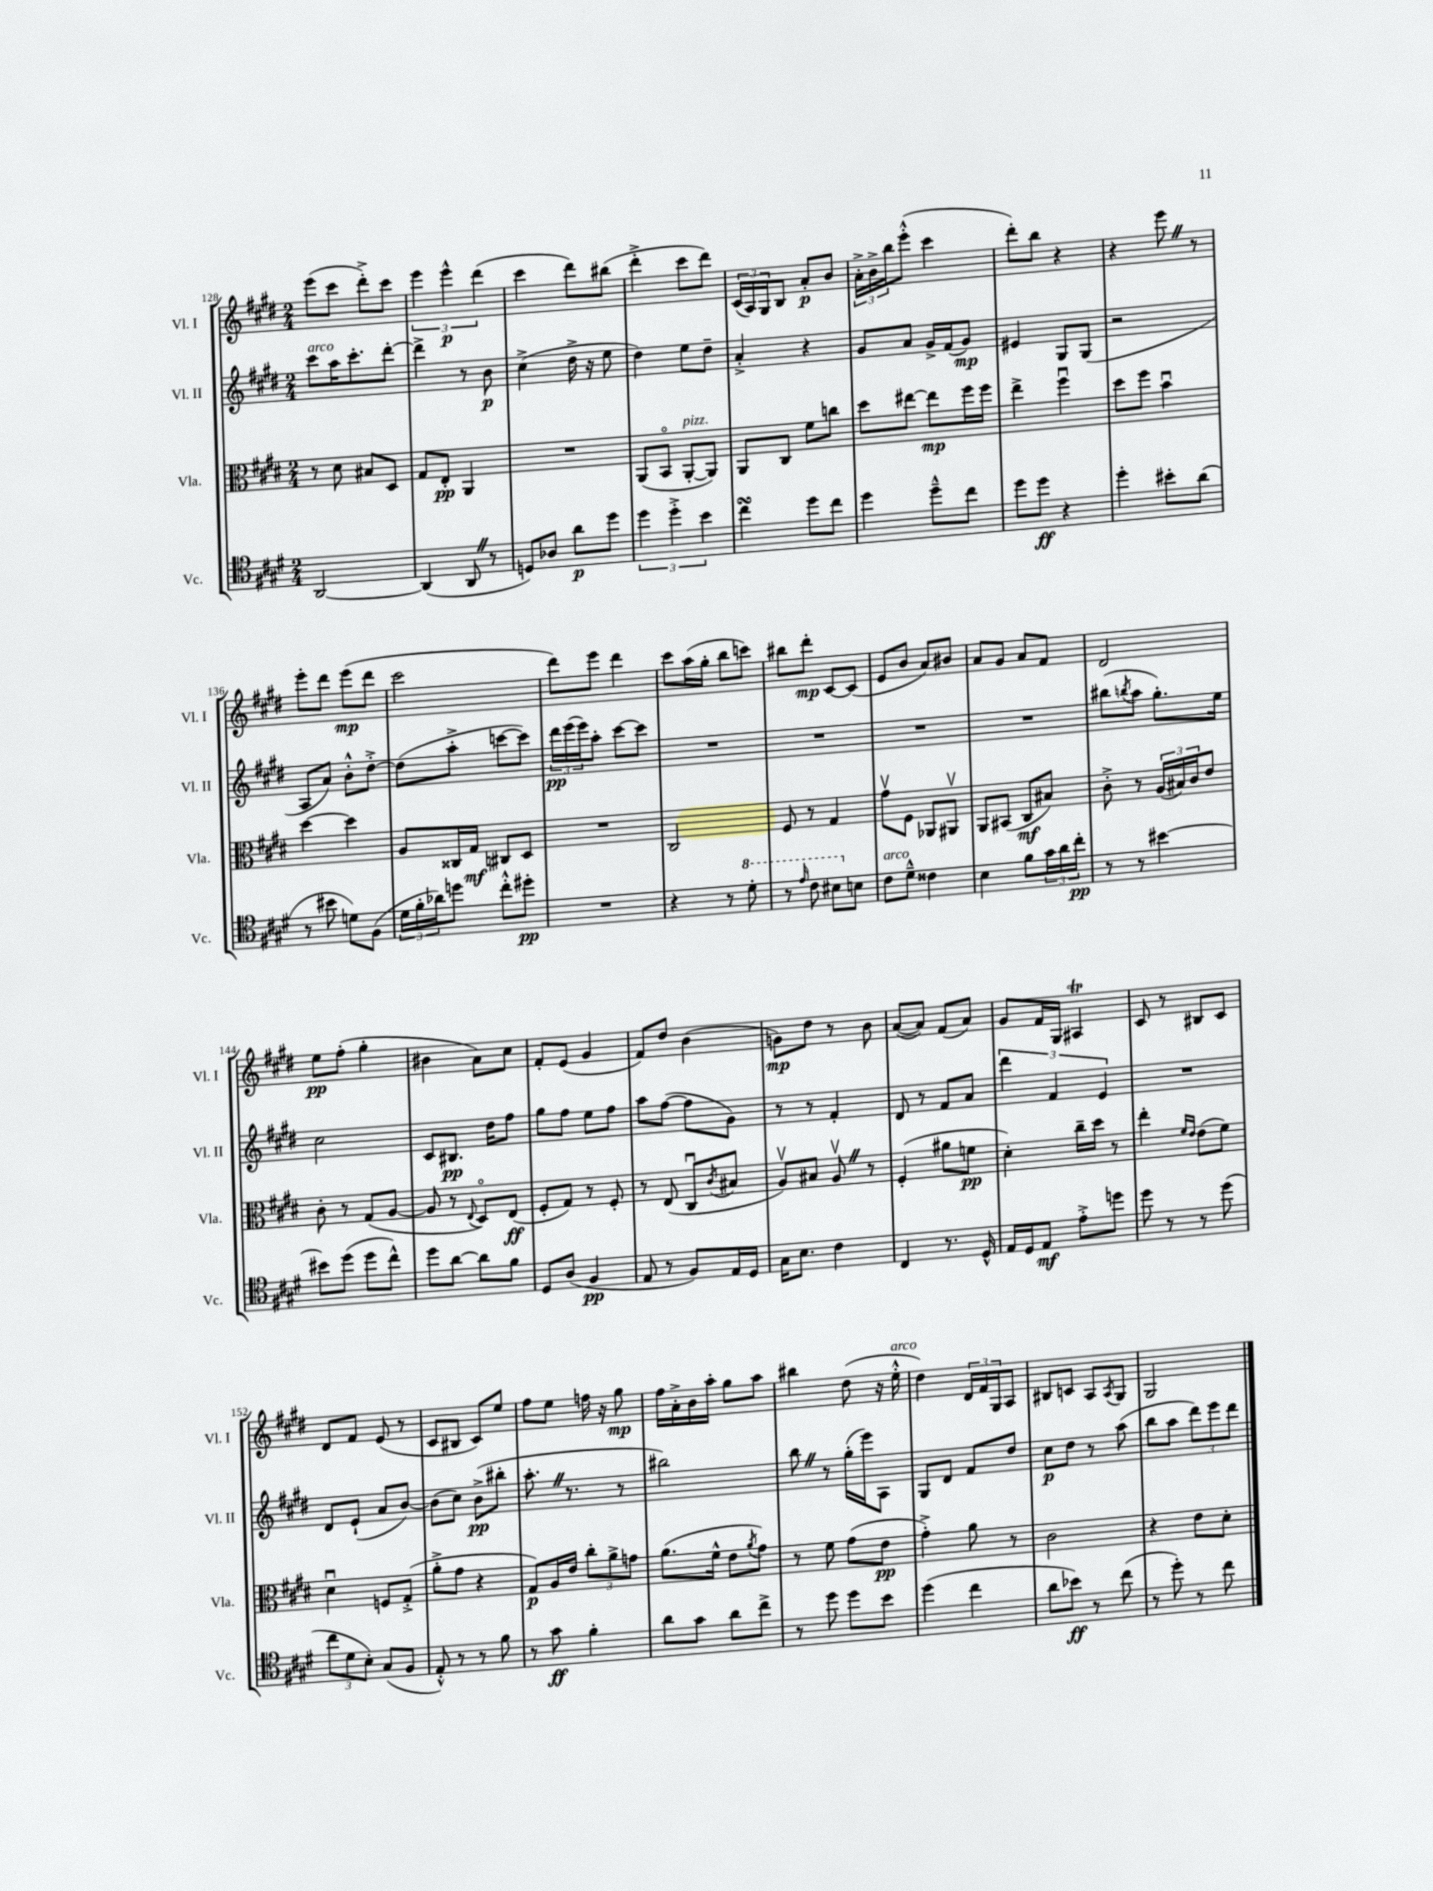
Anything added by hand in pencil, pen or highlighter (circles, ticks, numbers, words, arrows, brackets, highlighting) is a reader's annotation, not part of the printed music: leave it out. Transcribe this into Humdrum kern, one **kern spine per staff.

**kern	**dynam	**kern	**dynam	**kern	**dynam	**kern	**dynam
*part4	*part4	*part3	*part3	*part2	*part2	*part1	*part1
*staff4	*staff4	*staff3	*staff3	*staff2	*staff2	*staff1	*staff1
*I"Vc.	*	*I"Vla.	*	*I"Vl. II	*	*I"Vl. I	*
*I'Vc.	*	*I'Vla.	*	*I'Vl. II	*	*I'Vl. I	*
*clefC4	*	*clefC3	*	*clefG2	*	*clefG2	*
*k[f#c#g#d#]	*	*k[f#c#g#d#]	*	*k[f#c#g#d#]	*	*k[f#c#g#d#]	*
*M2/4	*	*M2/4	*	*M2/4	*	*M2/4	*
=128	=128	=128	=128	=128	=128	=128	=128
!	!	!	!	!LO:TX:a:i:t=arco	!	!	!
[2AA/	.	8r	.	8ccc#\L	.	(8eee\L	.
.	.	8d#\	.	16aa\K	.	8ccc#\J	.
.	.	.	.	8.ccc#'\	.	.	.
.	.	8B#X/L	.	.	.	8ddd#'^\L)	.
.	.	8D#/J	.	[8ddd#'\J	.	8ccc#\J	.
=129	=129	=129	=129	=129	=129	=129	=129
(4AA/]	.	8G#/L	.	4ddd#^\]	.	6eee\	.
.	.	8E'/J	pp	.	.	.	.
.	.	.	.	.	.	6eee^^\	p
8AAZ/	.	4AA/	.	8r	.	.	.
.	.	.	.	.	.	(6ddd#\	.
8r	.	.	.	8b\	p	.	.
=130	=130	=130	=130	=130	=130	=130	=130
8Dn/L)	.	2r	.	(4cc#^\	.	4ccc#\	.
8A-X/J	.	.	.	.	.	.	.
8a\L	p	.	.	16dd#^\	.	8ddd#\L)	.
.	.	.	.	16r	.	.	.
8dd#\J	.	.	.	8ee\	.	(8bb#X\J	.
=131	=131	=131	=131	=131	=131	=131	=131
6dd#\	.	(8AA/L	.	4dd#\)	.	4ddd#'^\	.
.	.	8BB/J	.	.	.	.	.
6dd#'^\	.	.	.	.	.	.	.
!	!	!LO:TX:a:i:t=pizz.	!	!	!	!	!
.	.	[8AA'/L	.	8ee\L	.	8ccc#\L	.
6b\	.	.	.	.	.	.	.
.	.	8AA/J])	.	8dd#~\J	.	8ddd#\J)	.
=132	=132	=132	=132	=132	=132	=132	=132
4cc#sSSS\	.	8AA/L	.	4a'^/	.	(24c#/LL	.
.	.	.	.	.	.	24A/)	.
.	.	.	.	.	.	24G#/J	.
.	.	8C#/J	.	.	.	8B/J	.
8dd#\L	.	8f#\L	.	4r	.	8a'/L	p
8cc#\J	.	8ccn\J	.	.	.	8b/J	.
=133	=133	=133	=133	=133	=133	=133	=133
4dd#\	.	8dd#\L	.	8g#/L	.	24a'^\LL	.
.	.	.	.	.	.	24b^\	.
.	.	.	.	.	.	24bb\J	.
.	.	[8ee#X\J	.	8a/J	.	(8eee'^^\J	.
8dd#~^^\L	.	8ee#\L]	mp	16g#^/LL	.	4ccc#\	.
.	.	.	.	(16f#/J	.	.	.
8cc#\J	.	16ff#\L	.	8g#/J)	mp	.	.
.	.	16ff#\JJ	.	.	.	.	.
=134	=134	=134	=134	=134	=134	=134	=134
8dd#\L	.	4ee^\	.	4e#X/	.	8ddd#'\L)	.
8dd#\J	ff	.	.	.	.	8bb\J	.
4r	.	4ff#u\	.	8G#/L	.	4r	.
.	.	.	.	(8G#/J	.	.	.
=135	=135	=135	=135	=135	=135	=135	=135
4dd#'\	.	8dd#\L	.	2r	.	4r	.
.	.	8ff#\J	.	.	.	.	.
8b#X'\L	.	4bu\	.	.	.	8eeeZ\	.
(8a\J	.	.	.	.	.	8r	.
!!LO:LB:g=z
=136	=136	=136	=136	=136	=136	=136	=136
8r	.	[4dd#\	.	8A/L	.	8eee'\L	.
8b#X\	.	.	.	8a/J)	.	8ddd#\J	.
8dn\L)	.	4dd#\]	.	8b'^^\L	.	(8eee\L	mp
(8F#\J	.	.	.	[8dd#'^\J	.	8ddd#\J	.
=137	=137	=137	=137	=137	=137	=137	=137
24d#\LL	.	8A/L	.	(8dd#\L]	.	2ccc#\	.
24f#'\	.	.	.	.	.	.	.
24a-X\J)	.	.	.	.	.	.	.
8ddn\J	.	16C##X/L	.	8aa'^\J	.	.	.
.	.	16G#/JJ	mf	.	.	.	.
8cc#'^^\L	.	8C#X/L	.	[8cccn\L	.	.	.
8dd#X'\J	pp	8D#/J	.	8ccc\J])	.	.	.
=138	=138	=138	=138	=138	=138	=138	=138
2r	.	2r	.	24ddd#\LL	pp	8ddd#\L)	.
.	.	.	.	(24eee\	.	.	.
.	.	.	.	24eee\J)	.	.	.
.	.	.	.	8aa'\J	.	8eee\J	.
.	.	.	.	[8ccc#\L	.	4ddd#\	.
.	.	.	.	8ccc#\J]	.	.	.
=139	=139	=139	=139	=139	=139	=139	=139
4r	.	2C#/	.	2r	.	8ccc#\L	.
.	.	.	.	.	.	(16aa\L	.
.	.	.	.	.	.	16gg#'\JJ	.
8r	.	.	.	.	.	8bb\L	.
*8va	*	*	*	*	*	*	*
8dd#'\	.	.	.	.	.	8cccn\J)	.
=140	=140	=140	=140	=140	=140	=140	=140
8r	.	8F#/	.	2r	.	8bb#X\L	.
16qqee/	.	.	.	.	.	.	.
8cc#\	.	8r	.	.	.	8ddd#'\J	mp
8b#X\L	.	4G#/	.	.	.	[8c#/L	.
*X8va	*	*	*	*	*	*	*
8Bn\J	.	.	.	.	.	(8c#/J]	.
=141	=141	=141	=141	=141	=141	=141	=141
!LO:TX:a:i:t=arco	!	!	!	!	!	!	!
8c#\L	.	8g#v\L	.	2r	.	8e/L	.
8d#~^^\J	.	8F#\J	.	.	.	8b/J	.
4c##X\	.	8AA-X/L	.	.	.	8a/L)	.
.	.	8AA#Xv/J	.	.	.	8b#X/J	.
=142	=142	=142	=142	=142	=142	=142	=142
4B\	.	8AA/L	.	2r	.	8a/L	.
.	.	(8BB#X/J	.	.	.	8g#/J	.
8f#\L	.	8C#/L	mf	.	.	8a/L	.
24g#\L	.	8B#X/J)	.	.	.	8f#/J	.
24a\	.	.	.	.	.	.	.
24cc#'\JJ	pp	.	.	.	.	.	.
=143	=143	=143	=143	=143	=143	=143	=143
8r	.	8c#'^\	.	(8bb#X\L	.	2d#/	.
.	.	.	.	8qbbn/	.	.	.
8r	.	8r	.	8aa\J	.	.	.
[4b#X\	.	(24A/LL	.	8.gg#'\L)	.	.	.
.	.	24B#X/)	.	.	.	.	.
.	.	24c#/J	.	.	.	.	.
.	.	8e/J	.	.	.	.	.
.	.	.	.	16ee\Jk	.	.	.
!!LO:LB:g=z
=144	=144	=144	=144	=144	=144	=144	=144
8b#X\L]	.	8c#'\	.	2cc#\	.	8ee\L	pp
(8dd#\J	.	8r	.	.	.	(8ff#'\J	.
8dd#\L	.	(8G#/L	.	.	.	4gg#'\	.
8cc#^^\J)	.	[8A/J	.	.	.	.	.
=145	=145	=145	=145	=145	=145	=145	=145
8dd#\L	.	8A/]	.	8c#/L	.	4b#X\	.
[8a\J	.	8r	.	8.B#X/J	pp	.	.
.	.	8qqE/	.	.	.	.	.
8a\L]	.	8D#/L)	.	.	.	8a\L)	.
.	.	.	.	16dd#\KL	.	.	.
8f#\J	.	(8E/J	ff	8ff#\J	.	8cc#\J	.
=146	=146	=146	=146	=146	=146	=146	=146
8D#/L	.	8F#'/L	.	8gg#\L	.	8f#'/L	.
(8A/J	.	8G#/J)	.	8ff#\J	.	(8e/J	.
4F#/	pp	8r	.	8ee\L	.	4g#/	.
.	.	8F#'/	.	8ff#\J	.	.	.
=147	=147	=147	=147	=147	=147	=147	=147
8E/	.	8r	.	8aa\L	.	8f#/L)	.
8r	.	(8E/	.	([8ff#\J	.	8dd#/J	.
8F#/L)	.	8C#u/L	.	8ff#\L]	.	(4b\	.
.	.	8qc#/	.	.	.	.	.
16E/L	.	8B#X/J	.	8g#\J)	.	.	.
16D#/JJ	.	.	.	.	.	.	.
=148	=148	=148	=148	=148	=148	=148	=148
16G#\KL	.	8Av/L)	.	8r	.	8gn\L)	mp
8.B\J	.	.	.	.	.	.	.
.	.	8B#X/J	.	8r	.	8dd#\J	.
4c#\	.	8AvZ/	.	4f#'/	.	8r	.
.	.	8r	.	.	.	8b\	.
=149	=149	=149	=149	=149	=149	=149	=149
4C#/	.	(4F#'/	.	8d#/	.	([8a/L	.
.	.	.	.	8r	.	8a/J])	.
8.r	.	8a#X\L	.	8f#/L	.	(8f#/L	.
.	.	8fn\J	pp	8a/J	.	8a/J)	.
16D#^^/	.	.	.	.	.	.	.
=150	=150	=150	=150	=150	=150	=150	=150
16E/LL	.	4d#'\)	.	6ddd#\	.	8g#/L	.
16D#/J	.	.	.	.	.	.	.
8E/J	mf	.	.	.	.	16f#/L	.
.	.	.	.	6f#/	.	.	.
.	.	.	.	.	.	16G#/JJ	.
8e'^\L	.	16cc#~\LL	.	.	.	4A#Xt/	.
.	.	16dd#\JJ	.	.	.	.	.
.	.	.	.	6e/	.	.	.
8ddn\J	.	8r	.	.	.	.	.
=151	=151	=151	=151	=151	=151	=151	=151
8dd#\	.	4ee'\	.	2r	.	8c#/	.
8r	.	.	.	.	.	8r	.
.	.	16qqf#/LL	.	.	.	.	.
.	.	16qqe/JJ	.	.	.	.	.
8r	.	(8e\L	.	.	.	8B#X/L	.
(8dd#\	.	8f#\J)	.	.	.	8c#/J	.
!!LO:LB:g=z
=152	=152	=152	=152	=152	=152	=152	=152
12cc#\L	.	4d#u\	.	8d#/L	.	8d#/L	.
12d#\	.	.	.	.	.	.	.
.	.	.	.	(8e`/J	.	8f#/J	.
12B'\J)	.	.	.	.	.	.	.
(8G#/L	.	8Fn/L	.	8a/L	.	(8e/	.
8F#/J	.	(8G#'^/J	.	[8b/J)	.	8r	.
=153	=153	=153	=153	=153	=153	=153	=153
8E'^^/)	.	8a'^\L	.	(8b\L]	.	8c#/L	.
8r	.	8g#\J	.	8cc#\J)	.	8B#X/J	.
8r	.	4r	.	(8b^\L	pp	8c#/L)	.
8f#\	.	.	.	8bb#X'\J	.	8ee/J	.
=154	=154	=154	=154	=154	=154	=154	=154
8r	.	8G#/L)	p	8.aa'Z\	.	8ff#\L	.
8g#\	ff	16A/L	.	.	.	8ee\J	.
.	.	16e/JJ	.	8.r	.	.	.
4f#'\	.	12cc#'\L	.	.	.	16ffn\	.
.	.	.	.	.	.	16r	.
.	.	12a^\	.	.	.	.	.
.	.	.	.	8r	.	8gg#\	mp
.	.	12gn\J	.	.	.	.	.
=155	=155	=155	=155	=155	=155	=155	=155
8a\L	.	(8.a\L	.	2bb#X\)	.	16ff#\LL	.
.	.	.	.	.	.	16a'^\	.
8g#\J	.	.	.	.	.	16b\	.
.	.	16f#^^\Jk	.	.	.	16aa'\JJ	.
8a\L	.	8e\L	.	.	.	8gg#\L	.
.	.	8qa/	.	.	.	.	.
8cc#^\J	.	8g#\J)	.	.	.	8aa\J	.
=156	=156	=156	=156	=156	=156	=156	=156
8r	.	8r	.	8bbZ\	.	4bb#X\	.
8dd#\	.	8f#\	.	8r	.	.	.
8dd#\L	.	(8g#\L	.	(16gg#'\LL	.	(8dd#\	.
.	.	.	.	16eee\J)	.	.	.
8b\J	.	8e\J	pp	8A\J	.	16r	.
!	!	!	!	!	!	!LO:TX:a:i:t=arco	!
.	.	.	.	.	.	16ee'^^\	.
=157	=157	=157	=157	=157	=157	=157	=157
(4dd#\	.	4g#'^\)	.	8G#/L	.	4dd#\)	.
.	.	.	.	8d#/J	.	.	.
4cc#\	.	8a\	.	8f#/L	.	24d#/LL	.
.	.	.	.	.	.	24f#/	.
.	.	.	.	.	.	24G#/J	.
.	.	8r	.	8dd#/J	.	8A/J	.
=158	=158	=158	=158	=158	=158	=158	=158
8a\L	.	2c#\	.	8cc#\L	p	8B#X/L	.
8b-X\J)	ff	.	.	8dd#\J	.	8cn/J	.
8r	.	.	.	8r	.	8A/L	.
.	.	.	.	.	.	8qA/	.
(8cc#\	.	.	.	(8aa\	.	8G#/J	.
=159	=159	=159	=159	=159	=159	=159	=159
8r	.	4r	.	8bb\L	.	2G#/	.
8dd#'\)	.	.	.	8aa\J	.	.	.
8r	.	8e\L	.	12ddd#\L)	.	.	.
.	.	.	.	12eee\	.	.	.
8cc#\	.	8d#'\J	.	.	.	.	.
.	.	.	.	12ddd#\J	.	.	.
==	==	==	==	==	==	==	==
*-	*-	*-	*-	*-	*-	*-	*-
